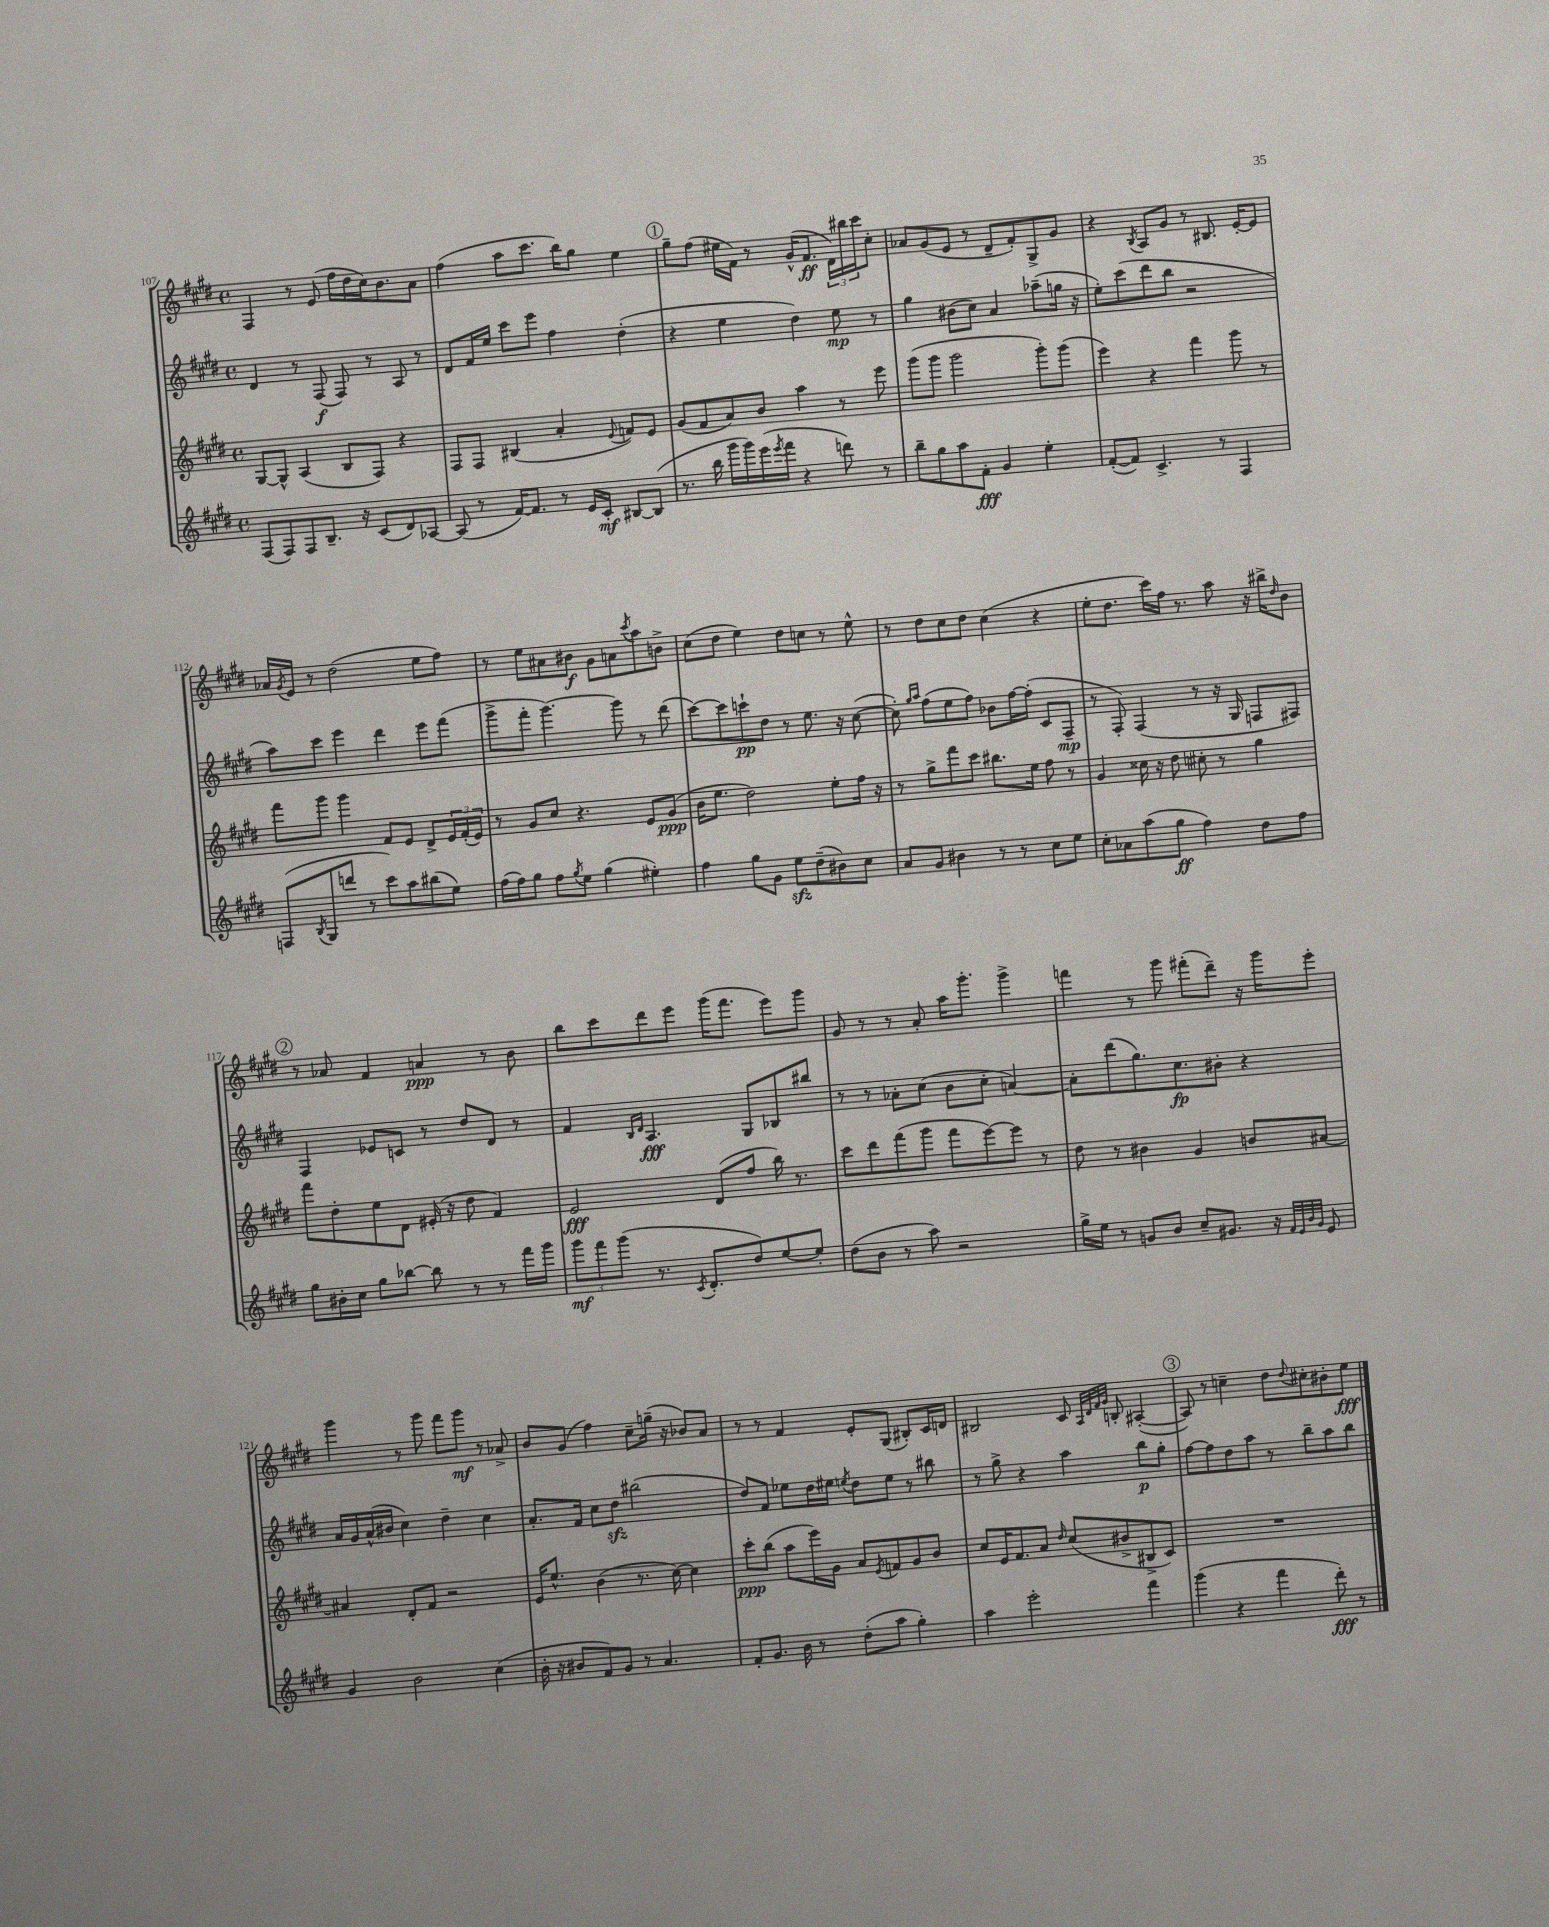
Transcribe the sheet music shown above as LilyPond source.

<<
\new StaffGroup <<
\new Staff = "s0" {
    \clef treble \key e \major \defaultTimeSignature \time 4/4
    fis4 r8 e'8( fis''16 dis''16 cis''16) b'8. a'8 |
    fis''4( a''8 cis'''8. b''16) gis''8 e''4 |
    \mark \markup { \circle "1" } gis''8-- fis''8( eis''16 fis'16) r8 gis'16-^( fis'8.\ff \tuplet 3/2 { dis'16) bis''16 cis'''16 } cis''8-. |
    aes'8 gis'8( e'8 r8 dis'8-- fis'8-.) gis8-> gis'8 |
    r4 \acciaccatura { b8 } a8 gis'8 r8 bis8. e'16~-. e'8 |
    aes'16 \acciaccatura { gis'8 } e'16 r8 dis''2( e''8 fis''8) |
    r8 e''8 ais'8 bis'8\f gis'8 a'8 \acciaccatura { cis'''8 } a''8 b'8-> |
    cis''8( dis''8 e''4) dis''8 c''8 r8 e''8-^ |
    r8 dis''8 cis''8 dis''8 cis''4( r4 |
    e''8-. dis''8. cis'''16) fis''16 r8. a''8 r16 bis''16-> \grace { dis''16 } b'8 |
    \mark \markup { \circle "2" } r8 aes'8 fis'4 a'4\ppp r8 b'8 |
    b''8 cis'''8 dis'''8 e'''8 gis'''16( fis'''8. e'''8) gis'''8 |
    gis'8 r8 r8 a'8-. a''16 gis'''8.-. gis'''4-> |
    f'''4 r8 gis'''8 fis'''8-.( dis'''8--) r16 gis'''16 e'''8-. |
    gis'''4 r8 gis'''8 fis'''8 gis'''8\mf r8 aes'8-> |
    b'8 gis'8( fis''4) cis''8-- g''16--( r16 bes'8) a'8 |
    r8 r8 fis'4 e'8-. gis8( bis8-.) cis'16 d'16 |
    bis2 cis'8 \grace { a32 dis'32 fis'32 gis'32 } b8-. ais4~-.( |
    \mark \markup { \circle "3" } ais8) r8 c''4-- dis''8 \appoggiatura { dis''8 } cis''8-. bis'8-. e''8\fff \bar "|." |
}
\new Staff = "s1" {
    \clef treble \key e \major \defaultTimeSignature \time 4/4
    dis'4 r8 fis8\f( fis8) r8 a8 r8 |
    dis'8 fis'16 e''16 cis'''8 e'''8 fis''4 dis''4-.( |
    \mark \markup { \circle "1" } r4 e''4 dis''4) e''8\mp r8 |
    gis''4 bis'8( cis''8) a'4 aes''8--( g''16 r16 |
    e''8-.) cis'''8( dis'''8 b''8 r2 |
    a''8) cis'''8 e'''4 dis'''4 e'''8 fis'''8( |
    gis'''8-> fis'''8-. gis'''4.~) gis'''8 r8 dis'''8( |
    cis'''8~) cis'''8 c'''8-!\pp dis''8 r8 e''8. r16 cis''8~( |
    cis''8-.) \grace { gis''16 a''16 } fis''8( e''8 fis''8) bes'8 fis''16~ fis''16-.( cis'8 fis8--\mp |
    r8 fis8-.) fis4( r8 r16 gis16 f8 fis8) |
    \mark \markup { \circle "2" } fis4 ees'8 c'8 r8 dis''8 dis'8 r8 |
    fis'4 \grace { b16 dis'16 } a4.\fff gis8 bes8 bis''8 |
    r8 r8 aes'8-. cis''8( b'8 cis''8-. a'4~) |
    a'8-. dis'''8( gis''8.) cis''8.\fp bis'8-. r4 |
    a'16 gis'16 a'16-^( bis'16 cis''4) dis''4-- cis''4 |
    a'8.-. fis'16 cis''8 dis''8\sfz bis''2( |
    dis''8) fis'8 ees''8 dis''16 eis''16 \acciaccatura { e''8 } dis''8 e''8 r8 bis''8 |
    r8 gis''8-> r4 a''4 b''8\p gis''8-. |
    \mark \markup { \circle "3" } fis''8~ fis''8 dis''8 a''8 r8 b''8-- a''8 b''8 \bar "|." |
}
\new Staff = "s2" {
    \clef treble \key e \major \defaultTimeSignature \time 4/4
    gis8~ gis8-^ a4( b8 fis8) r4 |
    fis8 fis8 bis4( a'4-. \appoggiatura { e'8 } f'8) e'8 |
    \mark \markup { \circle "1" } gis'8( fis'8 a'8) b'8 a''4 r8 e'''8 |
    gis'''8( gis'''8 gis'''2 gis'''8-.) gis'''8( |
    e'''4) r4 fis'''4 gis'''8 r8 |
    fis'''8 gis'''8 gis'''4 fis'8 e'8 dis'8-> \tuplet 3/2 { e'16 fis'16-.( e'16) } |
    r8 gis'8 cis''8 r4. e'8 gis'8\ppp( |
    b'16 e''8. dis''2) e''8-. fis''16 r16 |
    r8 gis''8-> fis'''8 cis'''8 bis''8. e''16 fis''8 r8 |
    gis'4 cisis''16 r16 dis''8 cis''8-. r8 gis''4 |
    \mark \markup { \circle "2" } fis'''8 dis''8-. e''8 dis'8 eis'16-.( r16 dis''8 fis'4) |
    e'2\fff dis'8( fis''8 b''16) r8. |
    cis'''8 dis'''8 fis'''8( gis'''8 fis'''8 e'''8~) e'''8 r8 |
    dis''8 r8 bis'4 gis'4 b'8 ais'8~ |
    ais'4 dis'8-. fis'8 r2 |
    e'16 e''8.-^ b'4( r8. cis''16~) cis''4 |
    cis'''8-.\ppp b''8( a''8 e'''16) gis'16 a'8 \acciaccatura { e'8 } f'8 gis'8 b'8 |
    cis''8 e'16 fis'8. a'8 \grace { dis''16 } cis''8( bis'8-> bis8-> cis'8) |
    \mark \markup { \circle "3" } R1 \bar "|." |
}
\new Staff = "s3" {
    \clef treble \key e \major \defaultTimeSignature \time 4/4
    fis8( fis8) fis8 b8.-- r16 cis'8( dis'8) aes8~ |
    aes8( r8 fis'16~) fis'8. r8 e'16 cis'16-.\mf bis8~ bis8( |
    \mark \markup { \circle "1" } r8. b''16 gis'''16 gis'''16) e'''16( \acciaccatura { e'''8 } fis'''16 r4 d'''8) r8 |
    b''8-- gis''8 a''8 fis'8-.\fff gis'4 e''4-. |
    fis'8~-.( fis'8) cis'4.-> r8 fis4 |
    f8( \acciaccatura { b8 } gis8 d'''8 r8 cis'''8) a''8 bis''8( e''8) |
    fis''16( fis''16) gis''8 fis''8 \acciaccatura { gis''8 } e''8 gis''4( eis''4-.) |
    fis''4 gis''8 gis'8 e''8\sfz dis''8--( bis'8) cis''8 |
    a'8 gis'8 bis'4 r8 r8 cis''8 e''8 |
    cis''8-. aes'8 a''8( gis''8\ff fis''4) dis''8 fis''8 |
    \mark \markup { \circle "2" } gis''8 bis'16-. cis''16 gis''8 bes''8~ bes''8 r8 r8 fis'''16 gis'''16 |
    \tuplet 3/2 { gis'''8\mf fis'''8 gis'''8( } r8. \acciaccatura { cis'8 } dis'8.-. dis''8) e''8~ e''8-. |
    dis''8( b'8 r8 a''8) r2 |
    gis''16-> e''16 r8 g'8 b'8 cis''8-- gis'8. r16 \grace { fis'32 e'32 b'32 gis'32 } e'8 |
    gis'4 b'2 cis''4( |
    b'16-. r16 bis'8 fis'8) gis'8 r8 a'4. |
    fis'8-. gis'8. b'16 r8 dis''8-.( a''8 gis''4-.) |
    a''4 e'''2-. fis'''4 |
    \mark \markup { \circle "3" } gis'''4( r4 fis'''4 dis'''8-.\fff) r8 \bar "|." |
}
>>
>>
\layout { \context { \Score currentBarNumber = #107 } }
